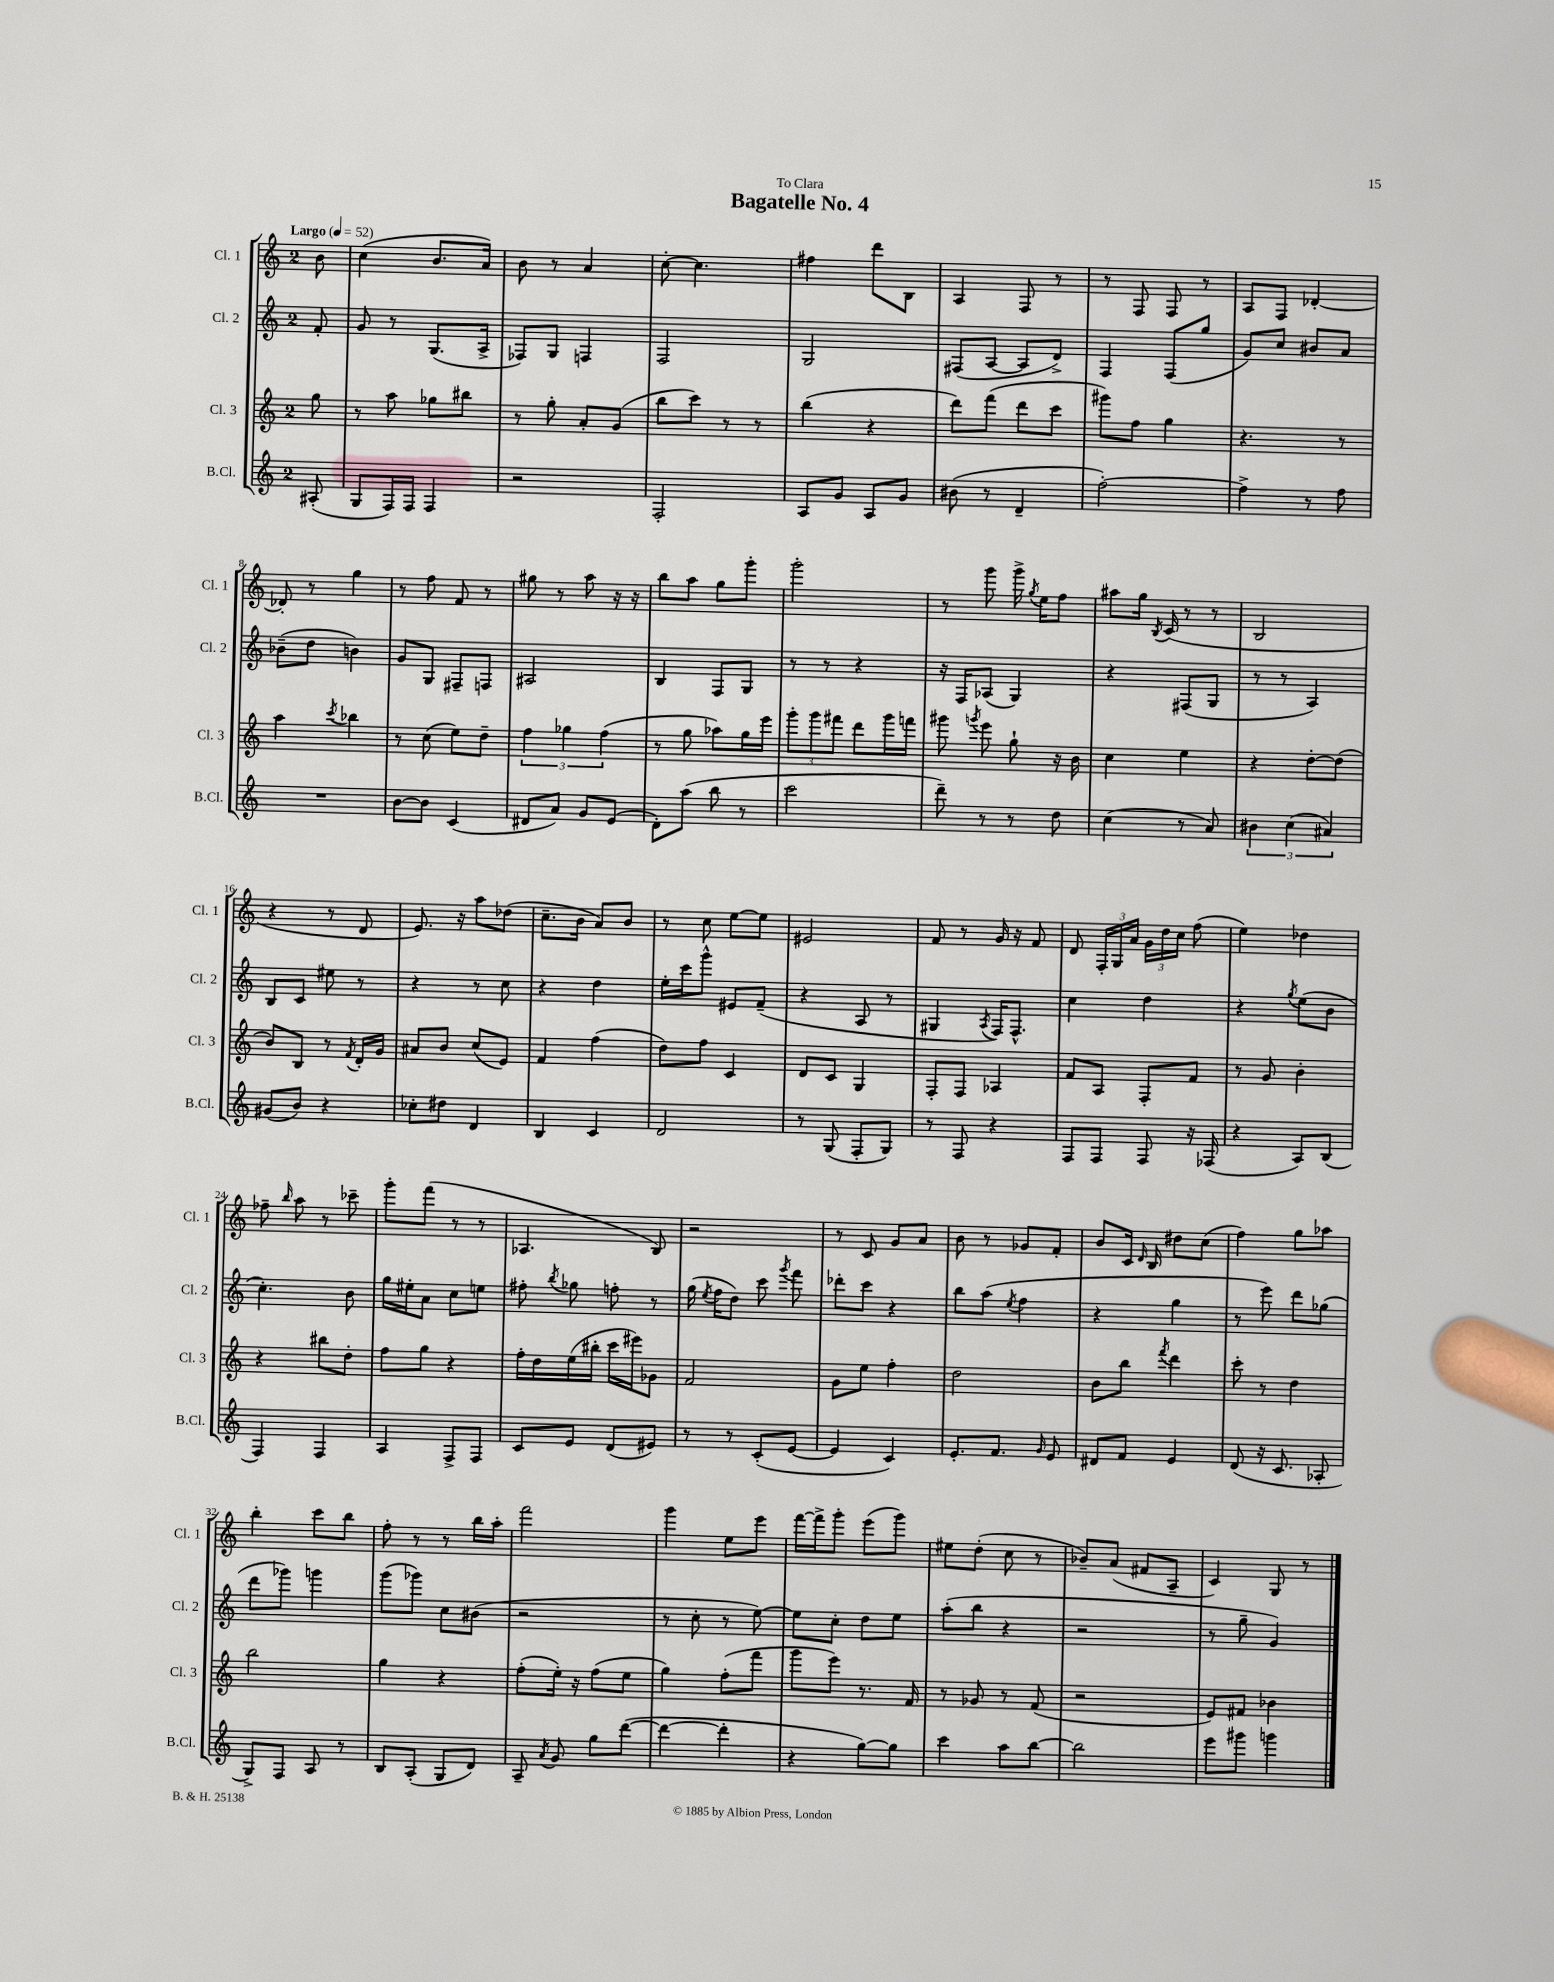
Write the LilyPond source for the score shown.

\header { title = "Bagatelle No. 4" dedication = "To Clara" }
<<
\new StaffGroup <<
\new Staff = "s0" \with { instrumentName = "Cl. 1" shortInstrumentName = "Cl. 1" } {
    \clef treble \key c \major \once \override Staff.TimeSignature.style = #'single-digit \time 2/4 \partial 8 \tempo "Largo" 4 = 52
    \autoBeamOff b'8 |
    c''4( b'8.[ a'16]) |
    b'8 r8 a'4 |
    c''8~-. c''4. |
    fis''4 d'''8[ b8] |
    a4 f8 r8 |
    r8 f8 f8 r8 |
    a8[ f8] des'4~-. |
    des'8-. r8 g''4 |
    r8 f''8 f'8 r8 |
    gis''8 r8 a''8 r16 r16 |
    b''8[ a''8] g''8[ g'''8]-. |
    g'''2-. |
    r8 g'''8 g'''16-> \acciaccatura { g''8 } e''16[ f''8] |
    ais''8[ g''16] \acciaccatura { b8 } c'16( r8 r8 |
    b2 |
    r4 r8 d'8 |
    e'8.) r16 a''8[ des''8]( |
    c''8.[-- b'16] a'8[) b'8] |
    r8 c''8 e''8[~ e''8] |
    eis'2 |
    f'8 r8 g'16 r16 f'8 |
    d'8 \tuplet 3/2 { f16[-. g16 a'16] } \tuplet 3/2 { g'16[ d''16 c''16] } f''8( |
    e''4) des''4 |
    fes''8-- \grace { b''16 } a''8 r8 ces'''8-- |
    g'''8[-. f'''8]( r8 r8 |
    aes4. b8) |
    r2 |
    r8 c'8 g'8[ a'8] |
    b'8 r8 ges'8[ f'8]-. |
    b'8[ c'16] \grace { d'16 } b16 dis''8[ c''8]( |
    f''4) g''8[ aes''8] |
    b''4-. c'''8[ b''8] |
    f''8-. r8 r8 b''16[ a''16]-. |
    f'''2 |
    g'''4 e''8[ e'''8] |
    f'''16[~ f'''16-> g'''8]-. e'''8[( g'''8]) |
    eis''8[ d''8]-.( c''8 r8 |
    bes'8[--) a'8]( fis'8[ a8]-- |
    c'4) g8 r8 \bar "|." |
}
\new Staff = "s1" \with { instrumentName = "Cl. 2" shortInstrumentName = "Cl. 2" } {
    \clef treble \key c \major \once \override Staff.TimeSignature.style = #'single-digit \time 2/4 \partial 8
    \autoBeamOff f'8-. |
    g'8 r8 g8.[( a16]-> |
    fes8[) g8] f4 |
    f2 |
    g2 |
    fis8[( a8]~ a8[ d'8]->) |
    f4 f8[( g''8] |
    g'8[) c''8] bis'8[ a'8] |
    bes'8[--( d''8] b'4) |
    g'8[ g8] fis8[-- f8] |
    ais2 |
    b4 f8[ g8] |
    r8 r8 r4 |
    r16 f16[ aes8]( g4) |
    r4 fis8[( g8] |
    r8 r8 a4) |
    b8[ c'8] eis''8 r8 |
    r4 r8 c''8 |
    r4 d''4 |
    e''16[-. c'''16 g'''8]-^ eis'8[ f'8]--( |
    r4 a8 r8 |
    gis4 \acciaccatura { a8 } f16[) f8.]-^ |
    c''4 d''4 |
    r4 \acciaccatura { g''8 } e''8[( b'8] |
    c''4.-.) b'8 |
    g''16[ eis''16-. a'8] c''8[ e''8] |
    fis''8-. \acciaccatura { b''8 } ges''8 f''8-. r8 |
    g''16( \acciaccatura { e''8 } f''16[ d''8]) c'''8 \acciaccatura { g'''8 } f'''8 |
    des'''8[-. c'''8] r4 |
    b''8[ a''8]( \acciaccatura { e''8 } f''4 |
    r4 g''4 |
    r8 e'''8) d'''8[ ges''8]( |
    d'''8[ ges'''8]) g'''4 |
    g'''8[( ges'''8]) c''8[ bis'8]( |
    r2 |
    r8 c''8-. r8 e''8~) |
    e''8[ c''8]-. d''8[ e''8] |
    a''8[-.( b''8] r4 |
    r2 |
    r8 g''8-- g'4) \bar "|." |
}
\new Staff = "s2" \with { instrumentName = "Cl. 3" shortInstrumentName = "Cl. 3" } {
    \clef treble \key c \major \once \override Staff.TimeSignature.style = #'single-digit \time 2/4 \partial 8
    \autoBeamOff g''8 |
    r8 a''8 ges''8[ bis''8] |
    r8 g''8-. a'8[-. g'8]( |
    b''8[ c'''8]) r8 r8 |
    b''4( r4 |
    d'''8[) f'''8]( d'''8[ c'''8] |
    gis'''8[) f''8] g''4 |
    r4. r8 |
    a''4 \acciaccatura { c'''8 } bes''4 |
    r8 c''8( e''8[) d''8]-- |
    \tuplet 3/2 { f''4 ges''4 f''4( } |
    r8 g''8 aes''8[) g''16 e'''16] |
    \tuplet 3/2 { g'''8[-. g'''8 fis'''8] } d'''8[ g'''16 f'''16] |
    gis'''8 \acciaccatura { g'''8 } e'''8 g''8-! r16 b'16 |
    c''4 e''4 |
    r4 d''8[~-. d''8]( |
    b'8[) b8] r8 \acciaccatura { f'8 } d'16[-. g'16] |
    ais'8[ b'8] c''8[( e'8]) |
    f'4 f''4( |
    d''8[) f''8] c'4 |
    d'8[ c'8] g4 |
    f8[-. f8] aes4 |
    f'8[ a8] f8[-. f'8] |
    r8 g'8 b'4-. |
    r4 bis''8[ d''8]-. |
    f''8[ g''8] r4 |
    f''16[-. d''16 e''16( bis''16]-. c'''16[ eis'''16) ges'8] |
    f'2 |
    g'8[ e''8] f''4-. |
    d''2 |
    b'8[ b''8] \acciaccatura { f'''8 } d'''4 |
    c'''8-. r8 d''4 |
    b''2 |
    g''4 r4 |
    f''8[-.( e''16]-.) r16 f''8[( e''8] |
    g''4) f''8[-.( f'''8] |
    g'''8[ e'''8]) r8. f'16 |
    r8 ges'8 r8 f'8( |
    r2 |
    e'8[) fis'8] bes'4 \bar "|." |
}
\new Staff = "s3" \with { instrumentName = "B.Cl." shortInstrumentName = "B.Cl." } {
    \clef treble \key c \major \once \override Staff.TimeSignature.style = #'single-digit \time 2/4 \partial 8
    \autoBeamOff ais8-.( |
    g8[ f16) f16] f4 |
    r2 |
    f2-. |
    a8[ g'8] a8[ g'8] |
    bis'8( r8 d'4-- |
    f''2~-.) |
    f''4-> r8 f''8 |
    R2 |
    b'8[~ b'8] c'4( |
    dis'8[ a'8]) g'8[ e'8]( |
    d'8[-.) a''8]( b''8 r8 |
    c'''2 |
    d'''8--) r8 r8 d''8 |
    c''4( r8 a'8) |
    \tuplet 3/2 { bis'4 c''4( ais'4) } |
    gis'8[( b'8]) r4 |
    ces''8[-. dis''8] d'4 |
    b4 c'4 |
    d'2 |
    r8 g8( f8[-. g8]) |
    r8 f8 r4 |
    f8[ f8] f8 r16 fes16( |
    r4 a8[) b8]( |
    f4) f4 |
    a4 f8[-> f8] |
    c'8[ e'8] d'8[( eis'8]) |
    r8 r8 c'8[-.( e'8]~ |
    e'4 c'4) |
    e'8.[-. f'8.] \grace { g'16 } e'8 |
    dis'8[ f'8] e'4 |
    d'8( r16 c'8. aes8-. |
    g8[->) f8] a8 r8 |
    b8[ a8]-.( g8[ d'8]) |
    a8-- \acciaccatura { a'8 } g'8 g''8[ d'''8]~( |
    d'''4~ d'''4-. |
    r4 g''8[~) g''8] |
    c'''4 a''8[ b''8]~ |
    b''2 |
    e'''8[ gis'''8] g'''4 \bar "|." |
}
>>
>>
